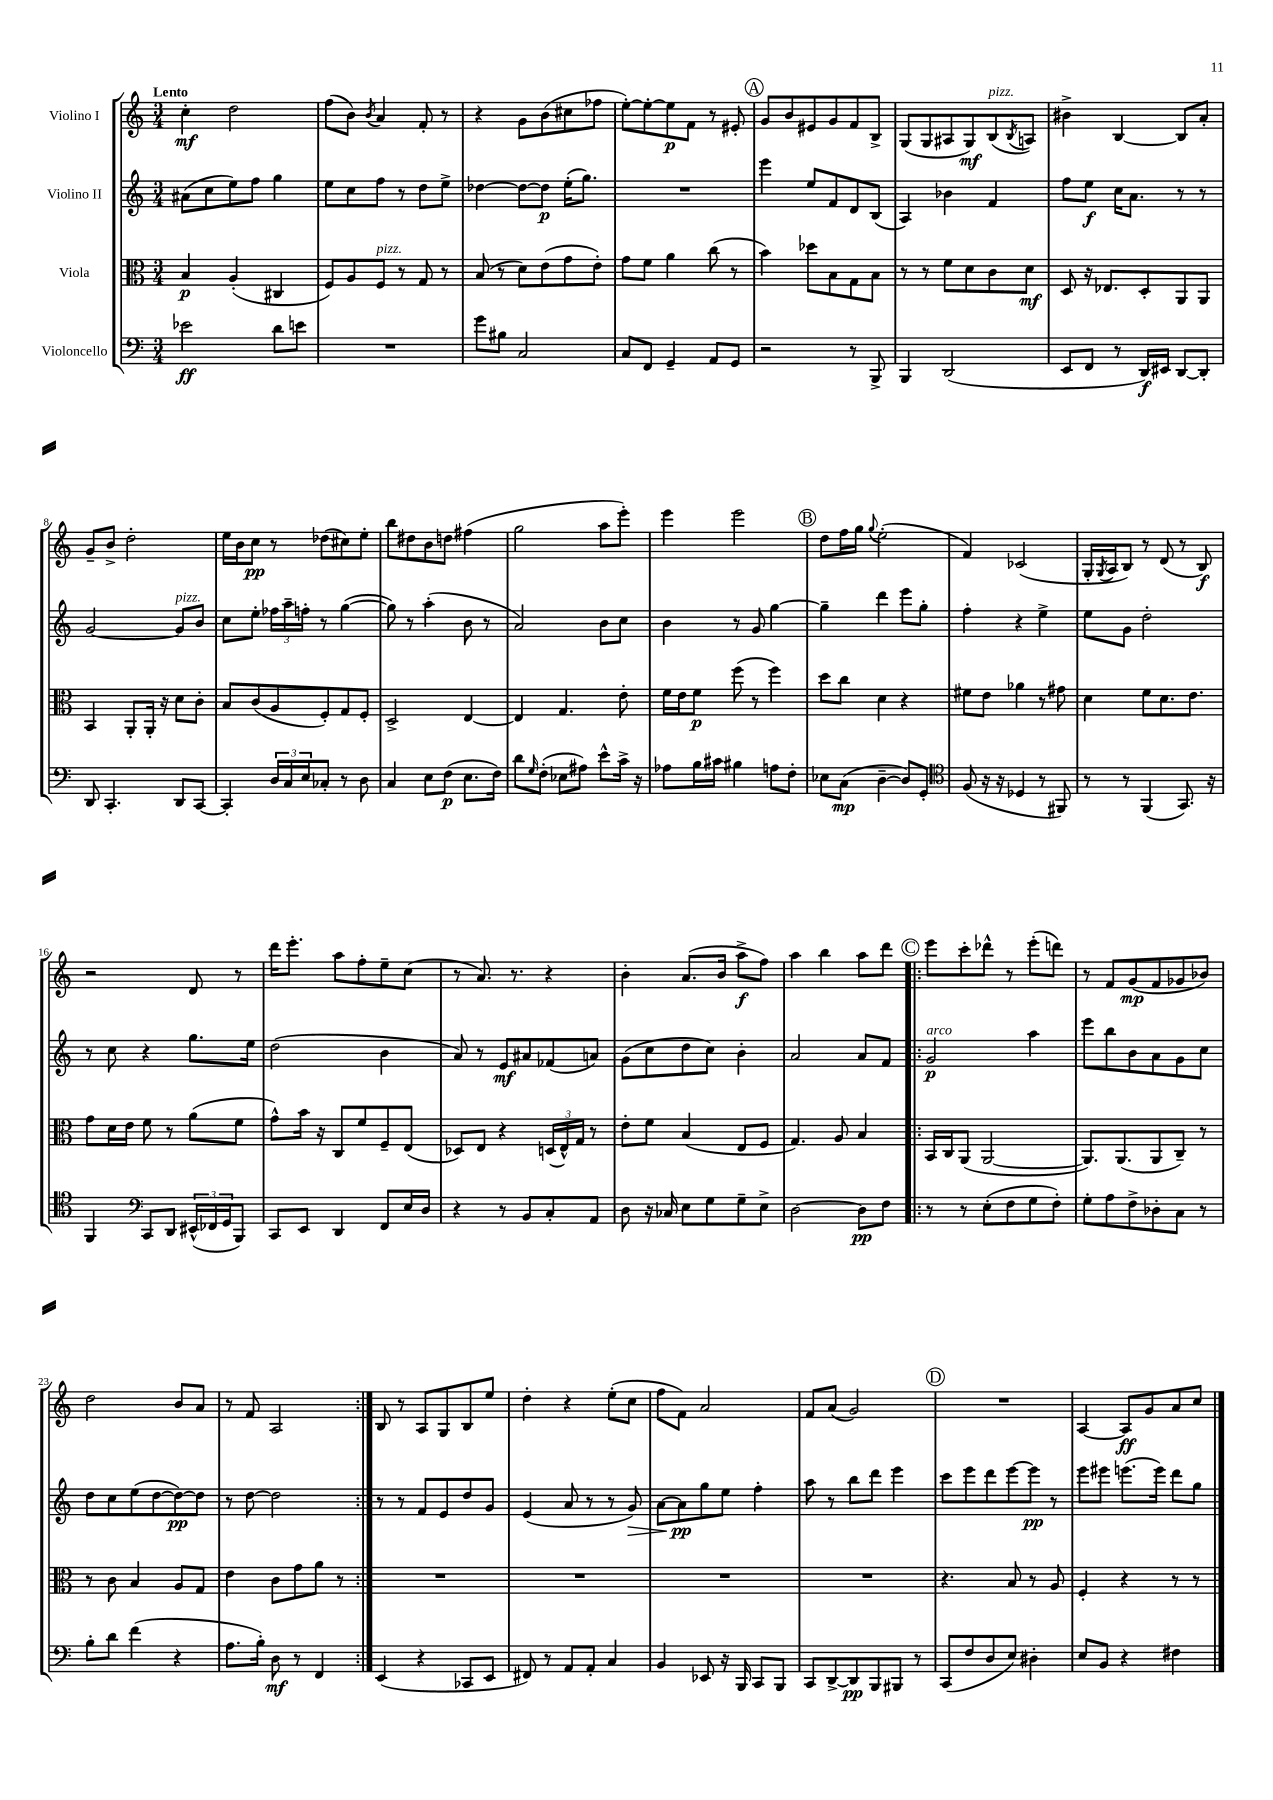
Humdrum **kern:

**kern	**dynam	**kern	**dynam	**kern	**dynam	**kern	**dynam
*part4	*part4	*part3	*part3	*part2	*part2	*part1	*part1
*staff4	*staff4	*staff3	*staff3	*staff2	*staff2	*staff1	*staff1
*I"Violoncello	*	*I"Viola	*	*I"Violino II	*	*I"Violino I	*
*clefF4	*	*clefC3	*	*clefG2	*	*clefG2	*
*k[]	*	*k[]	*	*k[]	*	*k[]	*
*M3/4	*	*M3/4	*	*M3/4	*	*M3/4	*
=1	=1	=1	=1	=1	=1	=1	=1
!	!	!	!	!	!	!LO:TX:a:B:t=Lento	!
2e-X\	ff	4B/	p	(8a#X\L	.	4cc'\	mf
.	.	.	.	8cc\	.	.	.
.	.	(4A'/	.	8ee\)	.	2dd\	.
.	.	.	.	8ff\J	.	.	.
8d\L	.	4C#X/	.	4gg\	.	.	.
8en\J	.	.	.	.	.	.	.
=2	=2	=2	=2	=2	=2	=2	=2
2.r	.	8F/L)	.	8ee\L	.	(8ff\L	.
.	.	8A/	.	8cc\	.	8b\J)	.
.	.	.	.	.	.	8qb/	.
!	!	!LO:TX:a:i:t=pizz.	!	!	!	!	!
.	.	8F/J	.	8ff\J	.	4a/	.
.	.	8r	.	8r	.	.	.
.	.	8G/	.	8dd\L	.	8f'/	.
.	.	8r	.	8ee^\J	.	8r	.
=3	=3	=3	=3	=3	=3	=3	=3
8g\L	.	(8B/	.	[4dd-X\	.	4r	.
8B#X\J	.	8r	.	.	.	.	.
2C/	.	8d\L)	.	8dd-\L_	.	8g\L	.
.	.	(8e\	.	8dd-\J]	p	(8b\	.
.	.	8g\	.	(16ee'\KL	.	8cc#X\	.
.	.	.	.	8.gg\J)	.	.	.
.	.	8e'\J)	.	.	.	8ff-X\J	.
=4	=4	=4	=4	=4	=4	=4	=4
8C/L	.	8g\L	.	2.r	.	[8ee'\L)	.
8FF/J	.	8f\J	.	.	.	8ee'\_	.
4GG~/	.	4a\	.	.	.	8ee\]	p
.	.	.	.	.	.	8f\J	.
8AA/L	.	(8cc\	.	.	.	8r	.
8GG/J	.	8r	.	.	.	8e#X'/	.
!!LO:REH:place=s1:t=A
=5	=5	=5	=5	=5	=5	=5	=5
2r	.	4b\)	.	4eee\	.	8g/L	.
.	.	.	.	.	.	8b/	.
.	.	8dd-X\L	.	8ee/L	.	8e#X/	.
.	.	8B\	.	8f/	.	8g/	.
8r	.	8G\	.	8d/	.	8f/	.
8BBB^/	.	8B\J	.	(8B/J	.	8B^/J	.
=6	=6	=6	=6	=6	=6	=6	=6
4BBB/	.	8r	.	4A/)	.	(8G/L	.
.	.	8r	.	.	.	8G/	.
(2DD/	.	8f\L	.	4b-X\	.	8A#X/	.
.	.	8d\	.	.	.	8G/)	mf
!	!	!	!	!	!	!LO:TX:a:i:t=pizz.	!
.	.	8c\	.	4f/	.	(8B/	.
.	.	.	.	.	.	8qB/	.
.	.	8d\J	mf	.	.	8An/J)	.
=7	=7	=7	=7	=7	=7	=7	=7
8EE/L	.	8D/	.	8ff\L	.	4b#X^\	.
8FF/J	.	16r	.	8ee\J	f	.	.
.	.	8.E-X/L	.	.	.	.	.
8r	.	.	.	16cc\KL	.	[4B/	.
.	.	.	.	8.a\J	.	.	.
16DD/LL)	f	8D'/	.	.	.	.	.
16EE#X/JJ	.	.	.	.	.	.	.
[8DD/L	.	8AA/	.	8r	.	8B/L]	.
8DD'/J]	.	8AA/J	.	8r	.	8a'/J	.
!!LO:LB:g=z
=8	=8	=8	=8	=8	=8	=8	=8
8DD/	.	4BB/	.	[2g/	.	8g~/L	.
4.CC'/	.	.	.	.	.	8b^/J	.
.	.	8AA'/L	.	.	.	2dd'\	.
.	.	16AA'/Jk	.	.	.	.	.
.	.	16r	.	.	.	.	.
!	!	!	!	!LO:TX:a:i:t=pizz.	!	!	!
8DD/L	.	8d\L	.	8g/L]	.	.	.
[8CC/J	.	8c'\J	.	8b/J	.	.	.
=9	=9	=9	=9	=9	=9	=9	=9
4CC'/]	.	8B/L	.	8cc\L	.	16ee\LL	.
.	.	.	.	.	.	16b\J	.
.	.	(8c/	.	8ee'\J	.	8cc\J	pp
24D/LL	.	8A/	.	24ff-X\LL	.	8r	.
24C/	.	.	.	24aa~\	.	.	.
24E/J	.	.	.	24ffn'\JJ	.	.	.
8C-X'/J	.	8F'/)	.	8r	.	(8dd-X\L	.
8r	.	8G/	.	([4gg\	.	8cc#X\)	.
8D\	.	8F'/J	.	.	.	8ee'\J	.
=10	=10	=10	=10	=10	=10	=10	=10
4C/	.	2D^/	.	8gg\])	.	8bb\L	.
.	.	.	.	8r	.	8dd#X\	.
8E\L	.	.	.	(4aa'\	.	8b\	.
(8F\J	p	.	.	.	.	8ddn\J	.
8.E\L	.	[4E/	.	8b\	.	(4ff#X\	.
.	.	.	.	8r	.	.	.
16F\Jk)	.	.	.	.	.	.	.
=11	=11	=11	=11	=11	=11	=11	=11
8d\L	.	4E/]	.	2a/)	.	2gg\	.
16qqG/	.	.	.	.	.	.	.
(8F'\J	.	.	.	.	.	.	.
8E-X\L	.	4.G/	.	.	.	.	.
8A#X\J)	.	.	.	.	.	.	.
8e^^\L	.	.	.	8b\L	.	8aa\L	.
16c^\Jk	.	8e'\	.	8cc\J	.	8eee'\J)	.
16r	.	.	.	.	.	.	.
=12	=12	=12	=12	=12	=12	=12	=12
8A-X\L	.	16f\LL	.	4b\	.	4eee\	.
.	.	16e\J	.	.	.	.	.
16B\L	.	8f\J	p	.	.	.	.
16c#X\JJ	.	.	.	.	.	.	.
4B#X\	.	(8ff\	.	8r	.	2eee\	.
.	.	8r	.	8g/	.	.	.
8An\L	.	4ff\)	.	[4gg\	.	.	.
8F'\J	.	.	.	.	.	.	.
!!LO:REH:place=s1:t=B
=13	=13	=13	=13	=13	=13	=13	=13
8E-X\L	.	8dd\L	.	4gg~\]	.	8dd\L	.
(8C\J	mp	8cc\J	.	.	.	16ff\L	.
.	.	.	.	.	.	16gg\JJ	.
.	.	.	.	.	.	8qqgg/	.
[4D~\	.	4d\	.	4ddd\	.	(2ee'\	.
8D/L])	.	4r	.	8eee\L	.	.	.
8GG'/J	.	.	.	8gg'\J	.	.	.
=14	=14	=14	=14	=14	=14	=14	=14
*clefC4	*	*	*	*	*	*	*
(8F/	.	8f#X\L	.	4ff'\	.	4f/)	.
16r	.	8e\J	.	.	.	.	.
16r	.	.	.	.	.	.	.
4D-X/	.	4a-X\	.	4r	.	(2c-X/	.
8r	.	8r	.	4ee^\	.	.	.
8FF#X/)	.	8g#X\	.	.	.	.	.
=15	=15	=15	=15	=15	=15	=15	=15
8r	.	4d\	.	8ee\L	.	16G'/LL	.
.	.	.	.	.	.	8qG/	.
.	.	.	.	.	.	16A/J	.
8r	.	.	.	8g\J	.	8B/J)	.
(4FF/	.	8f\L	.	2dd'\	.	8r	.
.	.	8.d\	.	.	.	(8d/	.
8.GG/)	.	.	.	.	.	8r	.
.	.	8.e\J	.	.	.	.	.
.	.	.	.	.	.	8B/)	f
16r	.	.	.	.	.	.	.
!!LO:LB:g=z
=16	=16	=16	=16	=16	=16	=16	=16
4FF/	.	8g\L	.	8r	.	2r	.
.	.	16d\L	.	8cc\	.	.	.
.	.	16e\JJ	.	.	.	.	.
*clefF4	*	*	*	*	*	*	*
8CC/L	.	8f\	.	4r	.	.	.
8DD/J	.	8r	.	.	.	.	.
(24EE#X^^/LL	.	(8a\L	.	8.gg\L	.	8d/	.
24FF-X/	.	.	.	.	.	.	.
24GG/J	.	.	.	.	.	.	.
8BBB/J)	.	8f\J	.	.	.	8r	.
.	.	.	.	16ee\Jk	.	.	.
=17	=17	=17	=17	=17	=17	=17	=17
8CC/L	.	8g^^\L)	.	(2dd\	.	16ddd\KL	.
.	.	.	.	.	.	8.eee'\J	.
8EE/J	.	16b\Jk	.	.	.	.	.
.	.	16r	.	.	.	.	.
4DD/	.	8C/L	.	.	.	8aa\L	.
.	.	8f/	.	.	.	8ff'\	.
8FF/L	.	8F~/	.	4b\	.	8ee~\	.
16E/L	.	(8E/J	.	.	.	(8cc\J	.
16D/JJ	.	.	.	.	.	.	.
=18	=18	=18	=18	=18	=18	=18	=18
4r	.	8D-X/L)	.	8a/)	.	8r	.
.	.	8E/J	.	8r	.	8.a/)	.
8r	.	4r	.	8e/L	mf	.	.
.	.	.	.	.	.	8.r	.
8BB/L	.	.	.	8a#X/	.	.	.
8C'/	.	(24Dn/LL	.	(8f-X/	.	4r	.
.	.	24E^^/)	.	.	.	.	.
.	.	24G/JJ	.	.	.	.	.
8AA/J	.	8r	.	8an/J)	.	.	.
=19	=19	=19	=19	=19	=19	=19	=19
8D\	.	8e'\L	.	(8g\L	.	4b'\	.
16r	.	8f\J	.	8cc\	.	.	.
16C-X/	.	.	.	.	.	.	.
8E\L	.	(4B/	.	8dd\	.	(8.a/L	.
8G\	.	.	.	8cc\J)	.	.	.
.	.	.	.	.	.	16b/Jk	.
8G~\	.	8E/L	.	4b'\	.	8aa^\L	f
8E^\J	.	8F/J	.	.	.	8ff\J)	.
=20	=20	=20	=20	=20	=20	=20	=20
[2D\	.	4.G/)	.	2a/	.	4aa\	.
.	.	.	.	.	.	4bb\	.
.	.	8A/	.	.	.	.	.
8D\L]	pp	4B/	.	8a/L	.	8aa\L	.
8F\J	.	.	.	8f/J	.	8ddd\J	.
!!LO:REH:place=s1:t=C
=21!|:	=21!|:	=21!|:	=21!|:	=21!|:	=21!|:	=21!|:	=21!|:
!	!	!	!	!LO:TX:a:i:t=arco	!	!	!
8r	.	16BB/LL	.	2g/	p	8eee\L	.
.	.	16C/J	.	.	.	.	.
8r	.	(8AA/J	.	.	.	8ccc'\	.
(8E'\L	.	[2AA/	.	.	.	8ddd-X^^\J	.
8F\	.	.	.	.	.	8r	.
8G\	.	.	.	4aa\	.	(8eee'\L	.
8F'\J)	.	.	.	.	.	8dddn\J)	.
=22	=22	=22	=22	=22	=22	=22	=22
8G'\L	.	8.AA/L])	.	8eee\L	.	8r	.
8A\	.	.	.	8bb\	.	8f/L	.
.	.	(8.AA/	.	.	.	.	.
8F^\	.	.	.	8b\	.	(8g/	mp
8D-X'\	.	8AA/	.	8a\	.	8f/	.
8C\J	.	8C~/J)	.	8g\	.	8g-X/	.
8r	.	8r	.	8cc\J	.	8b-X/J)	.
!!LO:LB:g=z
=23	=23	=23	=23	=23	=23	=23	=23
8B'\L	.	8r	.	8dd\L	.	2dd\	.
8d\J	.	8c\	.	8cc\	.	.	.
(4f\	.	4B/	.	(8ee\	.	.	.
.	.	.	.	[8dd\	.	.	.
4r	.	8A/L	.	8dd\_)	pp	8b/L	.
.	.	8G/J	.	8dd\J]	.	8a/J	.
=24	=24	=24	=24	=24	=24	=24	=24
8.A\L	.	4e\	.	8r	.	8r	.
.	.	.	.	[8dd\	.	8f/	.
16B'\Jk)	.	.	.	.	.	.	.
8D\	mf	8c\L	.	2dd\]	.	2A/	.
8r	.	8g\	.	.	.	.	.
4FF/	.	8a\J	.	.	.	.	.
.	.	8r	.	.	.	.	.
=25:|!	=25:|!	=25:|!	=25:|!	=25:|!	=25:|!	=25:|!	=25:|!
(4EE/	.	2.r	.	8r	.	8B/	.
.	.	.	.	8r	.	8r	.
4r	.	.	.	8f/L	.	8A/L	.
.	.	.	.	8e/	.	8G/	.
8CC-X/L	.	.	.	8dd/	.	8B/	.
8EE/J	.	.	.	8g/J	.	8ee/J	.
=26	=26	=26	=26	=26	=26	=26	=26
8FF#X/)	.	2.r	.	(4e/	.	4dd'\	.
8r	.	.	.	.	.	.	.
8AA/L	.	.	.	8a/	.	4r	.
8AA'/J	.	.	.	8r	.	.	.
4C/	.	.	.	8r	.	(8ee'\L	.
!	!	!	!	!	!LO:HP:b	!	!
.	.	.	.	8g/)	>	8cc\J	.
=27	=27	=27	=27	=27	=27	=27	=27
4BB/	.	2.r	.	[8a\L	.	8ff\L	.
.	.	.	.	8a\]	pp	8f\J)	.
8EE-X/	.	.	.	8gg\	]	2a/	.
16r	.	.	.	8ee\J	.	.	.
16BBB/	.	.	.	.	.	.	.
8CC/L	.	.	.	4ff'\	.	.	.
8BBB/J	.	.	.	.	.	.	.
=28	=28	=28	=28	=28	=28	=28	=28
8CC/L	.	2.r	.	8aa\	.	8f/L	.
[8DD^/	.	.	.	8r	.	(8a/J	.
8DD/]	pp	.	.	8bb\L	.	2g/)	.
8BBB/	.	.	.	8ddd\J	.	.	.
8BBB#X/J	.	.	.	4eee\	.	.	.
8r	.	.	.	.	.	.	.
!!LO:REH:place=s1:t=D
=29	=29	=29	=29	=29	=29	=29	=29
(8CC/L	.	4.r	.	8ccc\L	.	2.r	.
8F/	.	.	.	8eee\	.	.	.
8D/	.	.	.	8ddd\	.	.	.
8E/J)	.	8B/	.	[8eee\	.	.	.
4D#X'\	.	8r	.	8eee\J]	pp	.	.
.	.	8A/	.	8r	.	.	.
=30	=30	=30	=30	=30	=30	=30	=30
8E/L	.	4F'/	.	8eee\L	.	[4A/	.
8BB/J	.	.	.	8eee#X\J	.	.	.
4r	.	4r	.	(8.eeen\L	.	8A/L]	ff
.	.	.	.	.	.	8g/	.
.	.	.	.	16eee\Jk)	.	.	.
4F#X\	.	8r	.	8ddd\L	.	8a/	.
.	.	8r	.	8gg\J	.	8cc/J	.
==	==	==	==	==	==	==	==
*-	*-	*-	*-	*-	*-	*-	*-
